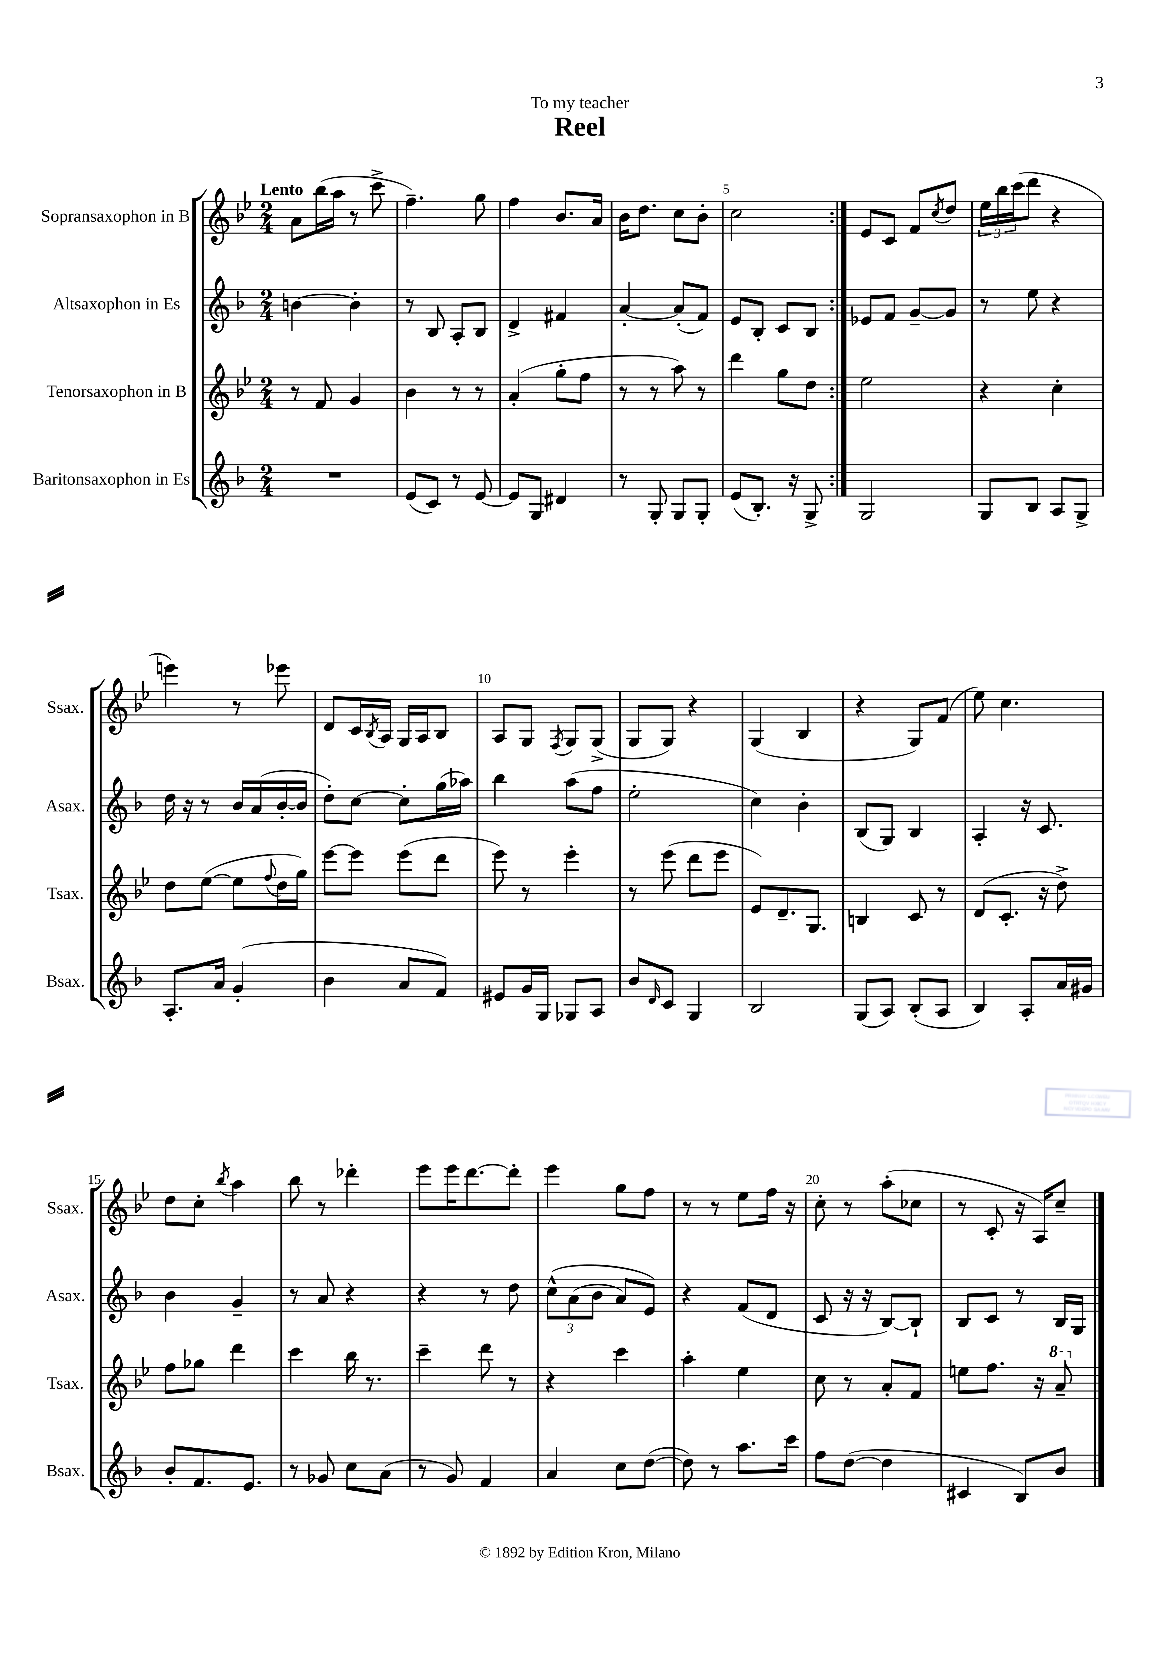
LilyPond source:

\header { title = "Reel" dedication = "To my teacher" }
<<
\new StaffGroup <<
\new Staff = "s0" \with { instrumentName = "Sopransaxophon in B" shortInstrumentName = "Ssax." } {
    \clef treble \key bes \major \numericTimeSignature \time 2/4 \tempo "Lento"
    \repeat volta 2 { a'8 bes''16( a''16 r8 c'''8-> |
    f''4.--) g''8 |
    f''4 bes'8. a'16 |
    bes'16 d''8. c''8 bes'8-. |
    c''2 | }
    ees'8 c'8 f'8 \acciaccatura { c''8 } d''8 |
    \tuplet 3/2 { ees''16 bes''16 c'''16( } d'''8 r4 |
    e'''4) r8 ees'''8 |
    d'8 c'16 \acciaccatura { bes8 } a16 g16 a16 bes8 |
    a8 g8 \acciaccatura { f8 } g8 g8->( |
    g8 g8) r4 |
    g4( bes4 |
    r4 g8) f'8( |
    ees''8) c''4. |
    d''8 c''8-. \acciaccatura { bes''8 } a''4 |
    bes''8 r8 des'''4-. |
    ees'''8 ees'''16 d'''8.~ d'''8-. |
    ees'''4 g''8 f''8 |
    r8 r8 ees''8 f''16 r16 |
    c''8-. r8 a''8-.( ces''8 |
    r8 c'8-. r16 a16) c''8-- \bar "|." |
}
\new Staff = "s1" \with { instrumentName = "Altsaxophon in Es" shortInstrumentName = "Asax." } {
    \clef treble \key f \major \numericTimeSignature \time 2/4
    \repeat volta 2 { b'4~ b'4-. |
    r8 bes8 a8-. bes8 |
    d'4-> fis'4 |
    a'4~-. a'8-.( f'8) |
    e'8 bes8-. c'8 bes8 | }
    ees'8 f'8 g'8~-- g'8 |
    r8 e''8 r4 |
    d''16 r16 r8 bes'16 a'16( bes'16~-. bes'16 |
    d''8-.) c''8~ c''8-. g''16( aes''16) |
    bes''4 a''8( f''8 |
    e''2-. |
    c''4) bes'4-. |
    bes8( g8) bes4 |
    a4-. r16 c'8. |
    bes'4 g'4-- |
    r8 a'8 r4 |
    r4 r8 d''8 |
    \tuplet 3/2 { c''8-^\( a'8( bes'8 } a'8) e'8\) |
    r4 f'8( d'8 |
    c'8 r16 r16 bes8~) bes8-! |
    bes8 c'8 r8 bes16 g16 \bar "|." |
}
\new Staff = "s2" \with { instrumentName = "Tenorsaxophon in B" shortInstrumentName = "Tsax." } {
    \clef treble \key bes \major \numericTimeSignature \time 2/4
    \repeat volta 2 { r8 f'8 g'4 |
    bes'4 r8 r8 |
    a'4-.( g''8-. f''8 |
    r8 r8 a''8) r8 |
    d'''4 g''8 d''8 | }
    ees''2 |
    r4 c''4-. |
    d''8 ees''8~( ees''8 \appoggiatura { f''8 } d''16 g''16) |
    ees'''8~ ees'''8 ees'''8( d'''8 |
    ees'''8) r8 ees'''4-. |
    r8 ees'''8( d'''8 ees'''8 |
    ees'8) d'8.-- g8. |
    b4 c'8 r8 |
    d'8( c'8.-. r16 d''8->) |
    f''8 ges''8 d'''4 |
    c'''4 bes''16 r8. |
    c'''4-- d'''8 r8 |
    r4 c'''4 |
    a''4-. ees''4 |
    c''8 r8 a'8-. f'8 |
    e''8 f''8. r16 \ottava #1 a''8-- \ottava #0 \bar "|." |
}
\new Staff = "s3" \with { instrumentName = "Baritonsaxophon in Es" shortInstrumentName = "Bsax." } {
    \clef treble \key f \major \numericTimeSignature \time 2/4
    \repeat volta 2 { R2 |
    e'8( c'8) r8 e'8~ |
    e'8 g8 dis'4 |
    r8 g8-. g8 g8-. |
    e'8( bes8.-.) r16 g8-> | }
    g2 |
    g8 bes8 a8 g8-> |
    a8.-. a'16 g'4-.( |
    bes'4 a'8 f'8) |
    eis'8 g'16 g16 ges8 a8 |
    bes'8 \grace { d'16 } c'8 g4 |
    bes2 |
    g8( a8) bes8-.( a8 |
    bes4) a8-. a'16 gis'16 |
    bes'8-. f'8. e'8. |
    r8 ges'8 c''8 a'8( |
    r8 g'8) f'4 |
    a'4 c''8 d''8~( |
    d''8) r8 a''8. c'''16 |
    f''8 d''8~( d''4 |
    cis'4 bes8) bes'8 \bar "|." |
}
>>
>>
\layout { \context { \Score \override BarNumber.break-visibility = ##(#f #t #t) barNumberVisibility = #(every-nth-bar-number-visible 5) } }
